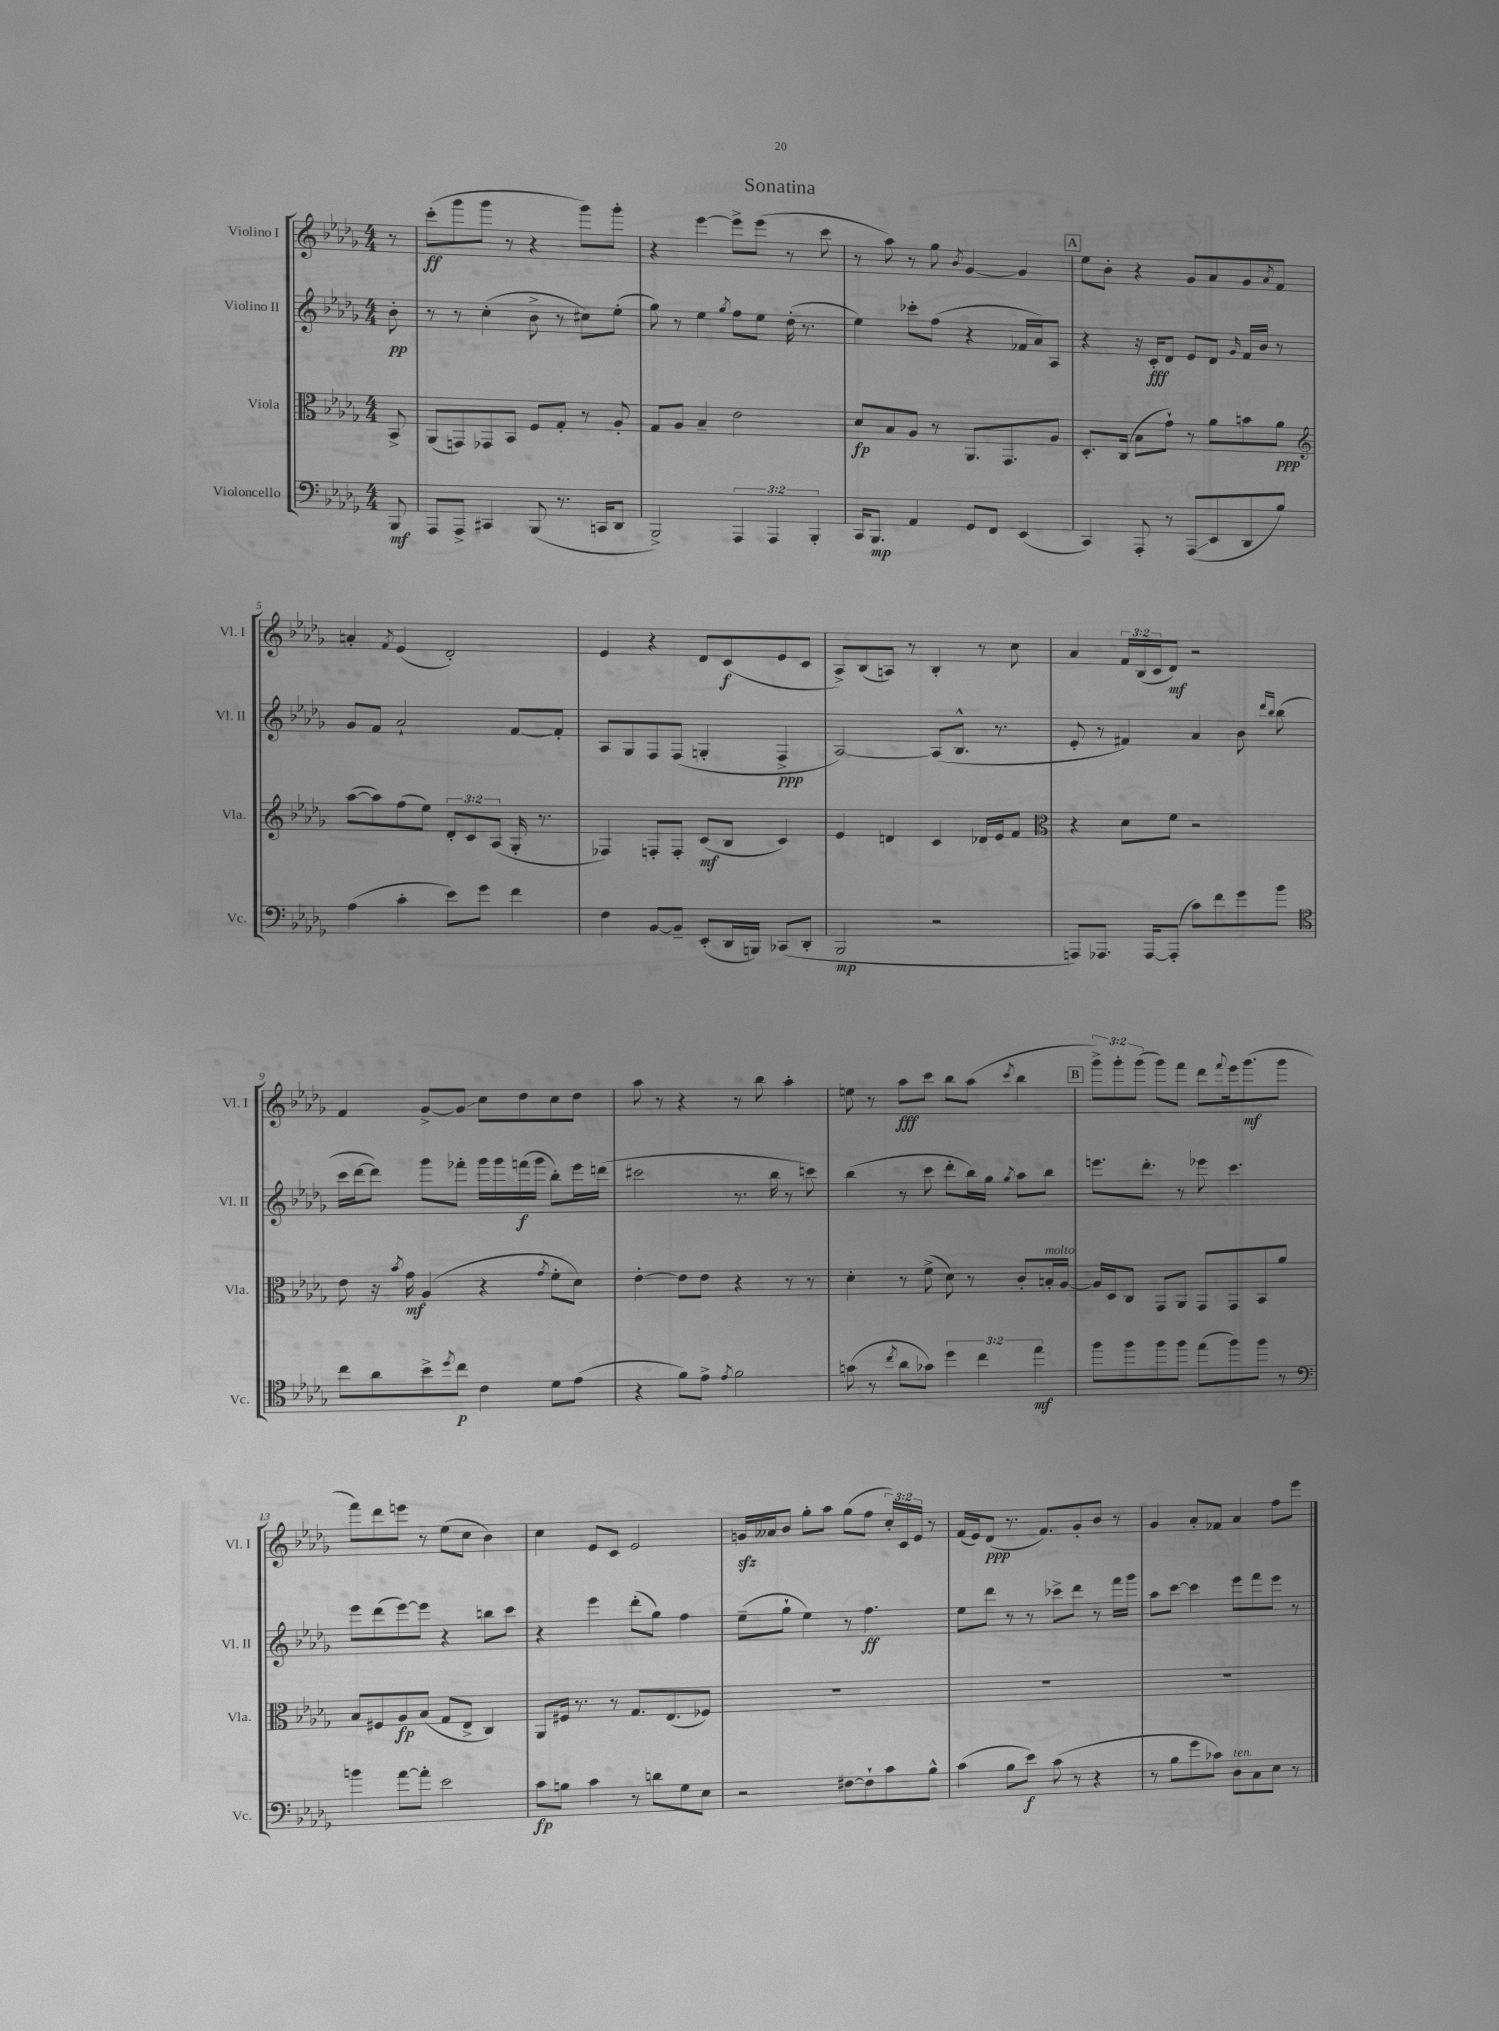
\header { title = "Sonatina" }
<<
\new StaffGroup <<
\new Staff = "s0" \with { instrumentName = "Violino I" shortInstrumentName = "Vl. I" } {
    \clef treble \key des \major \numericTimeSignature \time 4/4 \override Staff.TupletNumber.text = #tuplet-number::calc-fraction-text \partial 8
    r8 |
    c'''8-.\ff( ges'''8 ges'''8 r8 r4 ges'''8) ges'''8-. |
    r4 ees'''4~ ees'''8-> ees'''8( r8 c'''8 |
    r8 aes''8) r8 ges''8 \acciaccatura { bes'8 } ges'4~ ges'4 |
    \mark \markup { \box "A" } ees''8 bes'8-. r4 ges'8 aes'8 ges'8 \acciaccatura { aes'8 } f'8 |
    a'4-. \acciaccatura { f'8 } ees'4( des'2-.) |
    ees'4 r4 des'8 c'8\f( ees'8 c'8 |
    aes8->) bes8( a8) r8 bes4-. r8 c''8 |
    aes'4 \tuplet 3/2 { f'16 bes16( c'16 } des'8\mf) r2 |
    f'4 ges'8~-> ges'8\glissando c''8 des''8 c''8 des''8 |
    aes''8 r8 r4 r8 bes''8 aes''4-. |
    e''8 r8 aes''8\fff c'''8 bes''8 aes''8( \acciaccatura { c'''8 } bes''4 |
    \mark \markup { \box "B" } \tuplet 3/2 { ges'''8->) ges'''8-. ges'''8( } ges'''8) f'''8 des'''8 \appoggiatura { f'''8 } ees'''16 ges'''8.\mf( ges'''8 |
    f'''8) des'''8 e'''8 r8 ees''8( c''8 bes'4) |
    c''4 ees'8 c'8 ees'2 |
    g'16\sfz aeses'16 bes'8 ges''8-. aes''8 ges''8( f''8 \tuplet 3/2 { c''16-.) c'16 ees'16 } r8 |
    f'16( ees'16) des'8\ppp( r8. f'8.) ges'8-. bes'8 r8 |
    ges'4 aes'8-. fes'8 aes'4 f''8 ees'''8 \bar "|." |
}
\new Staff = "s1" \with { instrumentName = "Violino II" shortInstrumentName = "Vl. II" } {
    \clef treble \key des \major \numericTimeSignature \time 4/4 \partial 8
    bes'8-.\pp |
    r8 r8 c''4-.( bes'8-> r8 cis''8) ees''8-.( |
    ges''8) r8 ees''4 \acciaccatura { ges''8 } f''8 ees''8 des''16-.( r8. |
    ees''4) ces'''8-. f''8( r4 fes'16 aes'16) aes8 |
    \mark \markup { \box "A" } r4 r16 c'16-.\fff des'8 ees'8 des'8 \grace { ges'16 } f'16 bes'16 r8 |
    ges'8 f'8 aes'2-! f'8~ f'8-. |
    aes8 ges8 f8 f8( g4-. f4->\ppp |
    aes2~) aes8( bes8.-^ r8. |
    ees'8-. r8 fis'4) aes'4 bes'8 \grace { des'''16 bes''16 } bes''8( |
    c'''16 des'''16~ des'''8) ges'''8 fes'''8-. ges'''16 ges'''16 f'''16\f( ges'''16 bes''8-.) ees'''16 d'''16( |
    cis'''2 r8. bes''16 r8 c'''8) |
    bes''4( r8 c'''8 des'''8-. bes''16) ges''16 \acciaccatura { ges''8 } aes''8 bes''8 |
    \mark \markup { \box "B" } e'''8. des'''8.-. r8 ees'''8 c'''4. |
    ees'''8 des'''8( ees'''8~) ees'''8 r4 b''8 c'''8 |
    r4 ees'''4 des'''8-.( ges''8) f''4 |
    ees''8--( ges''8-! ees''4) r8 f''4.\ff |
    ees''8 des'''8 r8 r8 ces'''8-> des'''8 r8 f'''16 ges'''16 |
    aes''8 c'''8~ c'''4 ees'''8 f'''8 ees'''8 r8 \bar "|." |
}
\new Staff = "s2" \with { instrumentName = "Viola" shortInstrumentName = "Vla." } {
    \clef alto \key des \major \numericTimeSignature \time 4/4 \override Staff.TupletNumber.text = #tuplet-number::calc-fraction-text \partial 8
    bes,8-> |
    aes,8( g,8) ges,8 bes,8 f8 ges8-. r8 aes8-. |
    ges8 aes8 bes4-- ees'2 |
    des'8\fp bes8 aes8 r8 aes,8. ges,8. aes8 |
    \mark \markup { \box "A" } des8.-. c16( bes8 ges'8-!) r8 aes'8 b'8 aes'8\ppp |
    \clef treble aes''8~( aes''8) f''8( ees''8) \tuplet 3/2 { des'8-. c'8 aes8( } ges16-. r8. |
    fes4) f8-. f8-. c'8\mf( bes8 c'4) |
    ees'4 d'4 c'4 des'16 ees'16 f'8 |
    \clef alto r4 des'8 f'8 r2 |
    ees'8 r16 \acciaccatura { bes'8 } ges'16\mf aes4( r4 \acciaccatura { ges'8 } f'8-. des'8) |
    ees'4~-. ees'8 ees'8 r4 r8 r8 |
    des'4-. r8 f'8->( des'8) r8 c'8-. b16-.^\markup { \italic "molto" } aes16~ |
    \mark \markup { \box "B" } aes16 des16 c8 ges,8 aes,8 ges,8 ges,8 bes,8 aes'8 |
    bes8 fis8 aes8\fp bes8( ges8 ees8-> c4) |
    aes,8 fis16 r8. r8 ges8. ees8.( fes8) |
    R1 |
    R1 |
    R1 \bar "|." |
}
\new Staff = "s3" \with { instrumentName = "Violoncello" shortInstrumentName = "Vc." } {
    \clef bass \key des \major \numericTimeSignature \time 4/4 \override Staff.TupletNumber.text = #tuplet-number::calc-fraction-text \partial 8
    bes,,8\mf |
    aes,,8 aes,,8-> cis,4 bes,,8( r8. c,16 des,8 |
    bes,,2->) \tuplet 3/2 { aes,,4 aes,,4 bes,,4-. } |
    c,16 bes,,8.\mp aes,4 ges,8 f,8 ees,4( |
    \mark \markup { \box "A" } c,4) aes,,8-. r8 aes,,8\glissando( ees,8 des,8 bes8) |
    aes4( c'4-. ees'8) ges'8 f'4 |
    f4 bes,8~ bes,8-- ees,8-.( des,16 b,,16) ces,8( des,8-. |
    bes,,2\mp r2 |
    a,,8) aes,,8. aes,,16~ aes,,8-.( c'8) f'8 ges'8 bes'8 |
    \clef tenor c''8 aes'8 bes'8-> \acciaccatura { des''8 } c''8\p c'4 des'8 ees'8( |
    r4 f'8) ees'8-> \acciaccatura { ees'8 } f'2 |
    g'8( r8 \acciaccatura { c''8 } aes'8 ges'8) \tuplet 3/2 { des''4 c''4 ees''4\mf } |
    \mark \markup { \box "B" } f''8 f''8 f''8 f''8 ees''8( f''8) f''8 r8 |
    \clef bass b'4 aes'8~ aes'8-. ees'2 |
    c'8\fp b8 c'4 r8 d'8 ges8 ees8 |
    r2 fis8~ fis8-! c'8 bes8-^ |
    c'4( bes8 ees'8\f) c'8( r8 r4 |
    r8 bes8 ges'8 ces'8) des8^\markup { \italic "ten." } c8 ees8 r8 \bar "|." |
}
>>
>>
